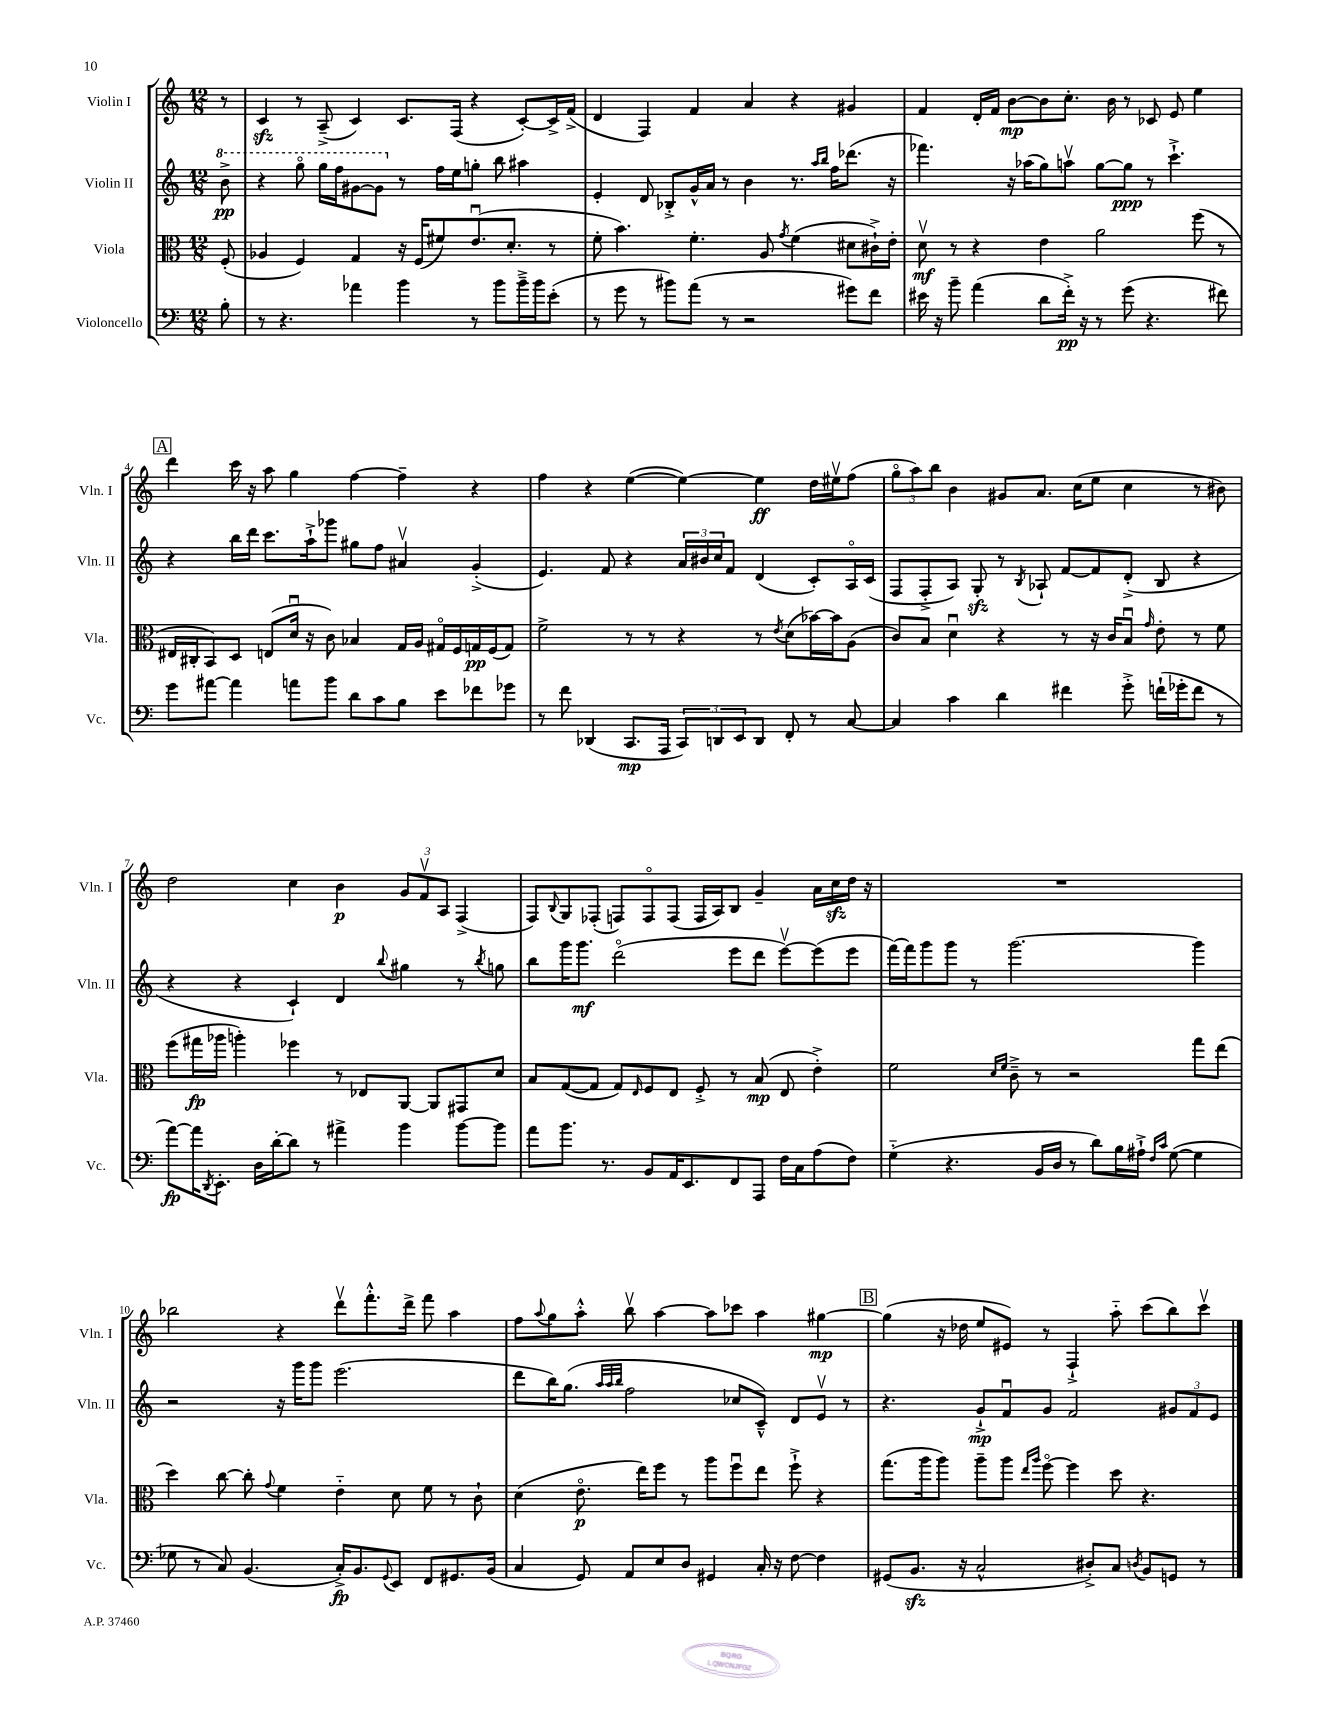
<<
\new StaffGroup <<
\new Staff = "s0" \with { instrumentName = "Violin I" shortInstrumentName = "Vln. I" } {
    \clef treble \key c \major \numericTimeSignature \time 12/8 \partial 8
    r8 |
    c'4\sfz r8 a8--->( c'4) c'8. f16( r4 c'8~-.) c'16-> f'16->( |
    d'4 f4) f'4 a'4 r4 gis'4 |
    f'4 d'16-. f'16 b'8~\mp b'8 c''8.-. b'16 r8 ces'8 e'8 e''4 |
    \mark \markup { \box "A" } d'''4 c'''16 r16 a''8 g''4 f''4~ f''4-- r4 |
    f''4 r4 e''4~( e''4~) e''4\ff d''16 eis''16\upbow f''8( |
    \tuplet 3/2 { g''8\flageolet a''8) b''8 } b'4 gis'8 a'8. c''16( e''8 c''4 r8 bis'8) |
    d''2 c''4 b'4\p \tuplet 3/2 { g'8 f'8\upbow a8 } f4->( |
    f8) \appoggiatura { b8 } g8 fes8-.( f8) f8\flageolet f8( f16 a16) b8 g'4-- a'16 c''16\sfz d''16 r16 |
    R1. |
    bes''2 r4 d'''8\upbow f'''8.-.-^ d'''16-> f'''8 a''4 |
    f''8 \appoggiatura { a''8 } g''8 a''8-.-^ b''8\upbow a''4~ a''8 ces'''8 a''4 gis''4~\mp |
    \mark \markup { \box "B" } gis''4( r16 des''16 e''8 eis'8) r8 f4-!-> a''8-_ c'''8( b''8) c'''8\upbow \bar "|." |
}
\new Staff = "s1" \with { instrumentName = "Violin II" shortInstrumentName = "Vln. II" } {
    \clef treble \key c \major \numericTimeSignature \time 12/8 \partial 8
    \ottava #1 b''8->\pp |
    r4 g'''8\flageolet g'''16 f'''16 gis''8~ gis''8 \ottava #0 r8 f''16 e''16 g''8-. b''8 ais''4 |
    e'4-. d'8 bes8-.-> g'16-^ a'16 r8 b'4 r8. \grace { a''16 b''16 } f''16 des'''8.( r16 |
    fes'''4.) r16 aes''16( g''8) a''8\upbow g''8~ g''8\ppp r8 c'''4.-!-> |
    \mark \markup { \box "A" } r4 b''16 d'''16 c'''8. a''16-!-> ges'''8 gis''8 f''8 ais'4\upbow g'4-.->( |
    e'4.) f'8 r4 \tuplet 3/2 { a'16 bis'16 c''16 } f'8 d'4( c'8-.) a16\flageolet c'16( |
    f8 f8-.-> a8) g8-.\sfz r8 \acciaccatura { b8 } aes8-! f'8~ f'8 d'8-.->( b8 r4 |
    r4 r4 c'4-!) d'4 \appoggiatura { b''8 } gis''4 r8 \acciaccatura { b''8 } g''8 |
    b''8 g'''16 g'''8.\mf d'''2\flageolet( e'''8 d'''8 e'''8~\upbow) e'''8( e'''8 |
    f'''16~) f'''16 g'''8 g'''8 r8 g'''2.~ g'''4 |
    r2 r16 g'''16 g'''8 e'''2.( |
    d'''8 b''16) g''8.( \grace { a''32 a''32 b''32 } f''2 ces''8 c'8---^) d'8 e'8\upbow r8 |
    \mark \markup { \box "B" } r4. g'8-!->\mp f'8\downbow g'8 f'2 \tuplet 3/2 { gis'8 f'8 e'8 } \bar "|." |
}
\new Staff = "s2" \with { instrumentName = "Viola" shortInstrumentName = "Vla." } {
    \clef alto \key c \major \numericTimeSignature \time 12/8 \partial 8
    f8-.( |
    aes4 f4) g4 r16 f16( fis'8) e'8.\downbow( d'8.-. r8 |
    f'8-. b'4.) f'4.-. a8 \acciaccatura { g'8 } f'4( dis'8 cis'16-!->) e'16-. |
    d'8\upbow\mf r8 r4 e'4 a'2 f''8( r8 |
    \mark \markup { \box "A" } eis16 cis16-. b,8) d8 e8( d'16\downbow r16 c'8) bes4 g16 a16 gis16\flageolet f16 g16\pp f16( g8) |
    f'2-> r8 r8 r4 r8 \acciaccatura { e'8 } d'8( bes'16~) bes'16 a8( |
    c'8) b8 d'4\downbow r4 r8 r16 c'16 b8\downbow \grace { g'16 } e'8-. r8 f'8 |
    f''8( gis''16\fp aes''16 a''4-.) fes''4 r8 ees8 a,8~ a,8 gis,8 d'8 |
    b8 g8~( g8 g8) \grace { e16 } f8 e8 f8-.-> r8 b8\mp( e8 e'4-.->) |
    f'2 \grace { d'16 f'16 } c'8---> r8 r2 g''8 e''8( |
    d''4) c''8~ c''8-. \appoggiatura { g'8 } f'4 e'4-_ d'8 f'8 r8 c'8-! |
    d'4( e'8.\flageolet\p e''16) f''8 r8 a''8 f''8\downbow e''8 f''8-!-> r4 |
    \mark \markup { \box "B" } g''8.( a''16 a''8) a''8-- a''8 \grace { e''16 a''16 } f''8~\flageolet f''4 d''8 r4. \bar "|." |
}
\new Staff = "s3" \with { instrumentName = "Violoncello" shortInstrumentName = "Vc." } {
    \clef bass \key c \major \numericTimeSignature \time 12/8 \partial 8
    b8-. |
    r8 r4. aes'4 b'4 r8 b'8 b'16---> b'16 e'8-.( |
    r8 g'8 r8 bis'8) a'8( r8 r2 gis'8) f'8 |
    eis'16 r16 b'8-- a'4( d'8 f'16-.->\pp) r16 r8 g'8( r4. fis'8) |
    \mark \markup { \box "A" } g'8 ais'8~ ais'4 a'8 b'8 d'8 c'8 b8 e'8 fes'8 ges'8 |
    r8 f'8 des,4( c,8.\mp a,,16 \tuplet 3/2 { c,8) d,8 e,8 } d,8 f,8-. r8 c8~ |
    c4 c'4 d'4 fis'4 g'8-.-> f'16-!( ges'16-. f'8 r8 |
    a'8~\fp) a'16 \acciaccatura { d,8 } e,8.-. d16 d'16~-. d'8 r8 ais'4-> b'4 b'8~ b'8 |
    a'8 b'8. r8. b,8 a,16 e,8. f,8 a,,8 f16 c16 a8( f8) |
    g4-_( r4. b,16 d16 r8 d'8) b16 ais16-!-> \grace { f16 c'16 } g8~( g4 |
    ges8 r8 c8) b,4.( c16-.->\fp) b,8. \appoggiatura { g,8 } e,8 f,8 gis,8. b,16( |
    c4 g,8) a,8 e8 d8 gis,4 c16-. r16 f8~ f4 |
    \mark \markup { \box "B" } gis,8( b,8.\sfz r16 c2-^ dis8-.->) c8 \acciaccatura { d8 } b,8 g,8 r8 \bar "|." |
}
>>
>>
